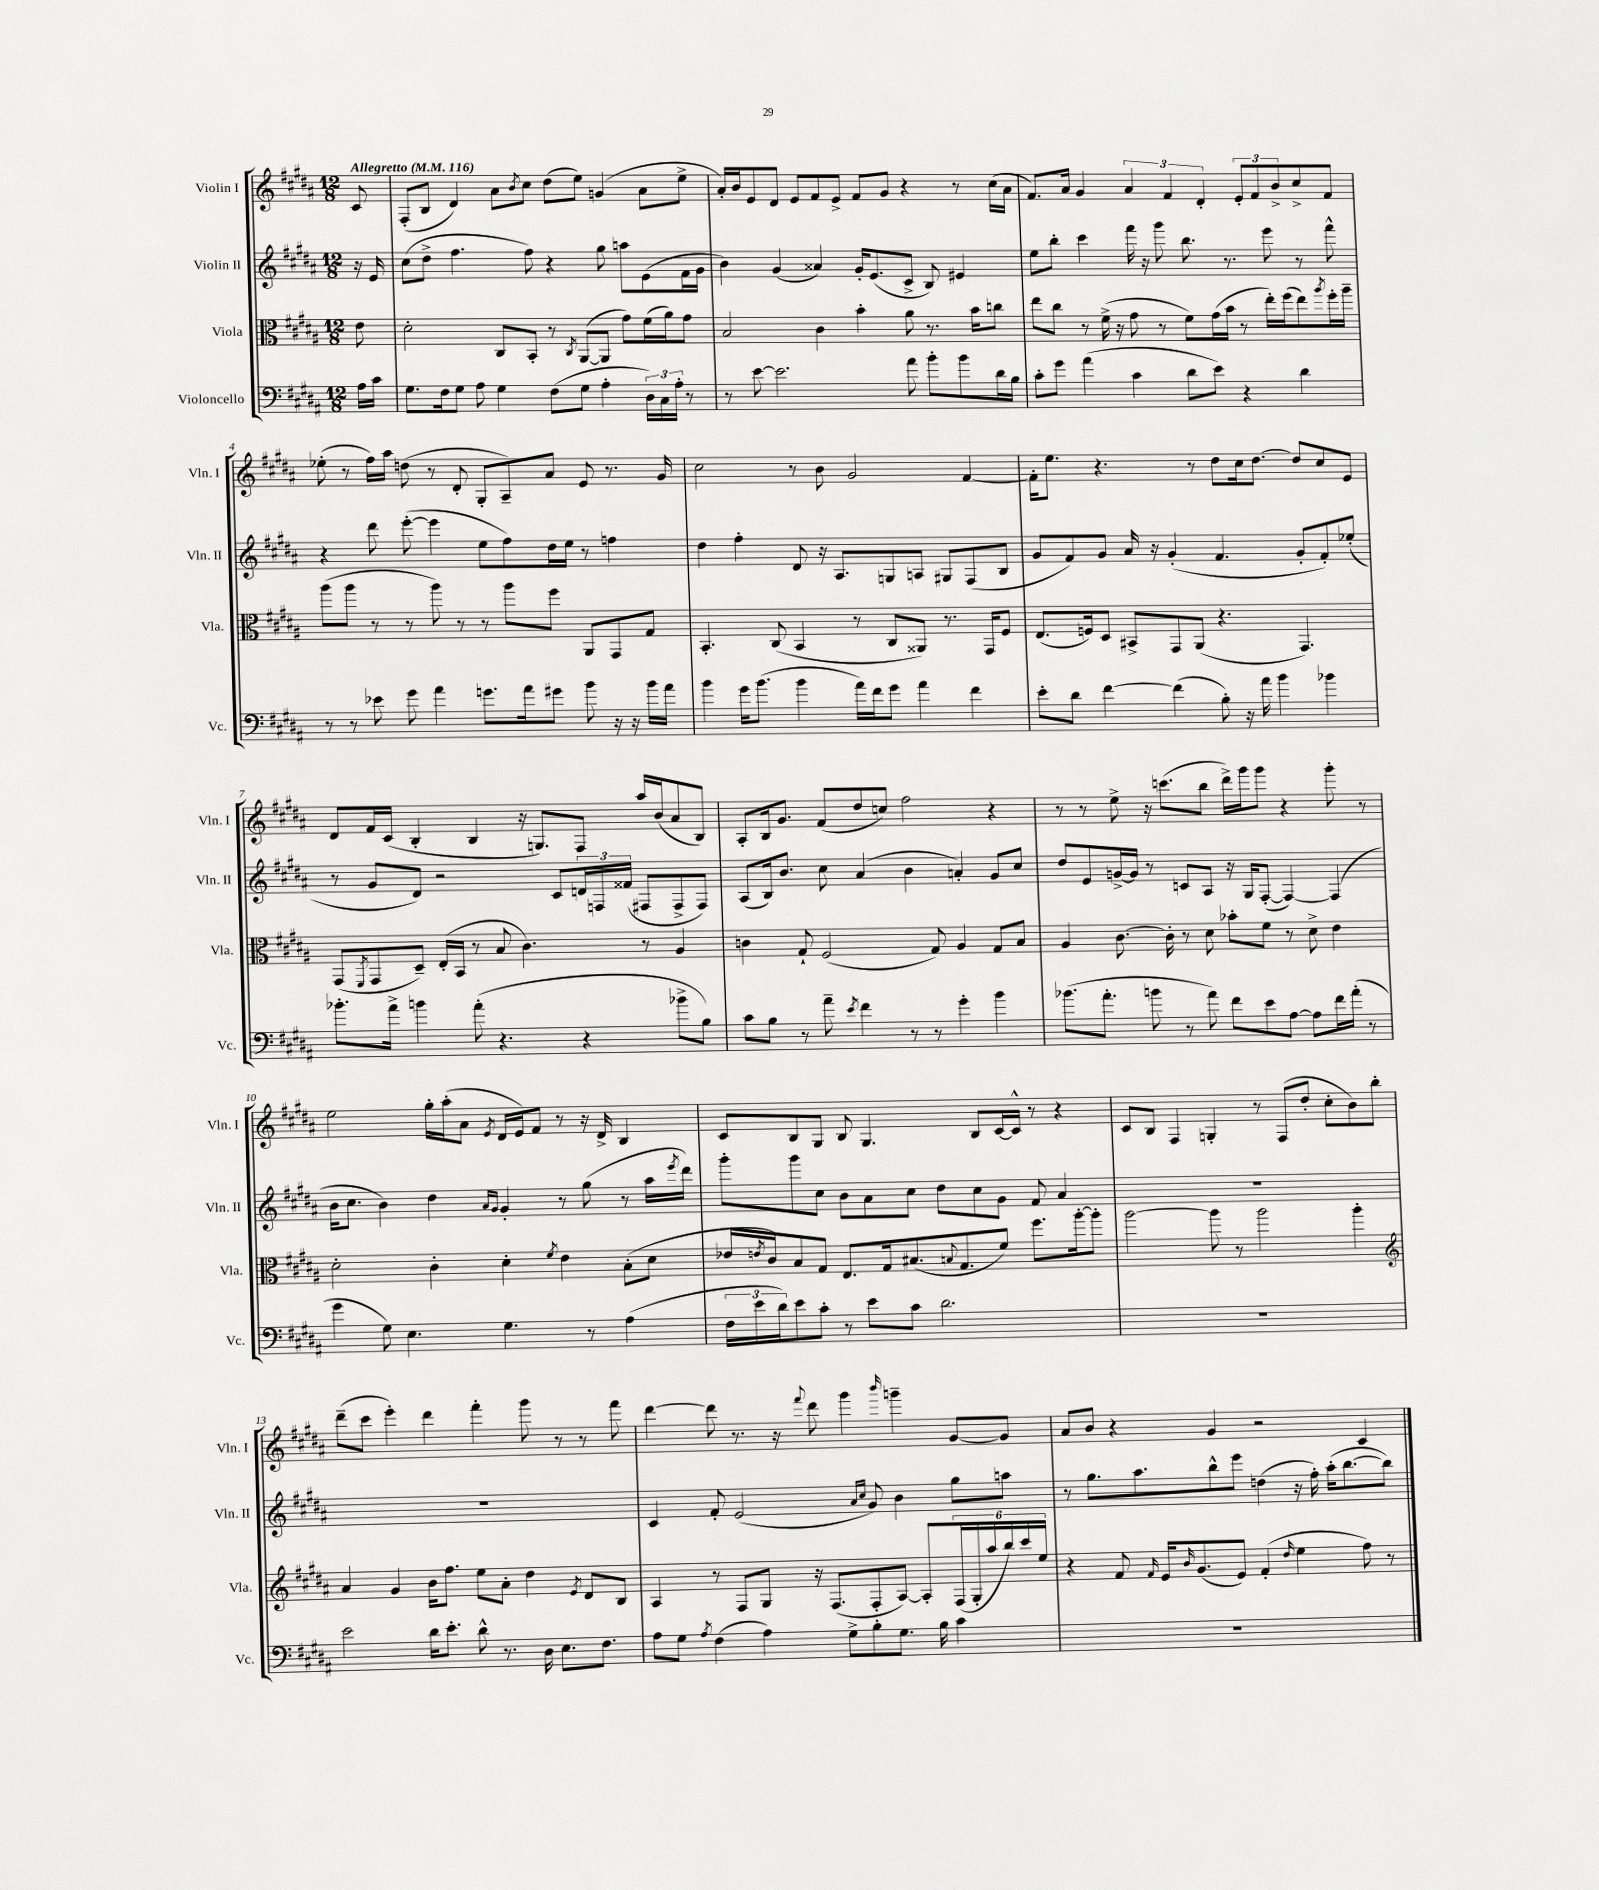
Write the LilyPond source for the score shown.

<<
\new StaffGroup <<
\new Staff = "s0" \with { instrumentName = "Violin I" shortInstrumentName = "Vln. I" } {
    \clef treble \key b \major \numericTimeSignature \time 12/8 \partial 8 \tempo "Allegretto" 4 = 116
    cis'8 |
    fis8-.( b8 dis'4) ais'8 \acciaccatura { b'8 } cis''8 dis''8( e''8) g'4( ais'8 e''8-> |
    ais'16-.) b'16 e'8 dis'8 e'8 fis'8 e'8-> fis'8 gis'8 r4 r8 cis''16( ais'16 |
    fis'8.) ais'16 gis'4 \tuplet 3/2 { ais'4 fis'4 dis'4-. } \tuplet 3/2 { e'8-. fis'8 b'8-> } cis''8-> fis'8 |
    ees''8-.( r8 fis''16) ais''16 d''8( r8 dis'8-. gis8-. ais8--) ais'8 e'8 r8. gis'16 |
    cis''2 r8 b'8 gis'2 fis'4~ |
    fis'16-. e''8. r4. r8 dis''8 cis''16 dis''8.~ dis''8 cis''8 e'8 |
    dis'8 fis'16 cis'16( b4-. b4 r16 g8.) fis8 ais''16 b'16( ais'8 b8) |
    ais8-. b16 gis'8. fis'8( dis''8 c''8) fis''2 r4 |
    r8 r8 e''8-> r16 c'''8.( b''8 dis'''16->) gis'''16 gis'''8 r4 gis'''8-. r8 |
    e''2 gis''16-. ais''16-.( ais'8 \acciaccatura { e'8 } dis'16 e'16) fis'8 r8 r16 dis'16-> b4 |
    cis'8 b8 gis8 b8 gis4. b8 cis'16~ cis'16-^ r8 r4 |
    cis'8 b8 fis4 g4-. r8 fis8( dis''8-. cis''8-. b'8) b''8-. |
    dis'''8--( cis'''8 e'''4-.) dis'''4 fis'''4-. gis'''8 r8 r8 fis'''8 |
    dis'''4~ dis'''8 r8. r16 \appoggiatura { fis'''8 } dis'''8 gis'''4 \grace { b'''16 } g'''4-- gis'8~ gis'8 |
    ais'8 b'8 r4 gis'4 r2 cis'4 \bar "|." |
}
\new Staff = "s1" \with { instrumentName = "Violin II" shortInstrumentName = "Vln. II" } {
    \clef treble \key b \major \numericTimeSignature \time 12/8 \partial 8
    r16 e'16 |
    cis''8( dis''8-> fis''4. fis''8) r4 gis''8 a''8 e'8( fis'16 gis'16 |
    b'4) gis'4( aisis'4) gis'16-. e'8.( cis'8-> b8) eis'4 |
    e''8 b''8-. cis'''4 fis'''16 r16 gis'''8 b''8. r8. e'''8 r8 fis'''8-^ |
    r4 dis'''8 e'''8~-.( e'''4 e''8 fis''8) dis''16 e''16 r8 f''4 |
    dis''4 fis''4-. dis'8 r16 ais8. g8 a8 gis8 fis8( b8 |
    gis'8 fis'8) gis'8 ais'16 r16 gis'4-.( fis'4. gis'8-. fis'8-.) ees''8-.( |
    r8 gis'8 dis'8) r2 cis'8 \tuplet 3/2 { d'16 f16 fisis'16( } fis8 fis8-> fis8) |
    ais8( b16) b'8. cis''8 ais'4( b'4 a'4-.) gis'8 cis''8 |
    dis''8 e'8 g'16~-> g'16 r8 c'8 ais8 r16 gis16 fis8~-.( fis4~) fis4( |
    b'16 cis''8. b'4) dis''4 \grace { ais'16 gis'16 } gis'4-. r8 gis''8( r8 ais''16 \acciaccatura { e'''8 } dis'''16) |
    gis'''8-. gis'''8 cis''8 b'8 ais'8 cis''8 dis''8 cis''8 gis'8 fis'8 ais'4 |
    R1. |
    R1. |
    cis'4 fis'8-. e'2( \grace { ais'16 cis''16 } gis'8) b'4 gis''8 a''8 |
    r8 gis''8. ais''8. b''8-^ e'''8 d''4( r16 fis''16-.) ais''16-.( b''8.~ b''8) \bar "|." |
}
\new Staff = "s2" \with { instrumentName = "Viola" shortInstrumentName = "Vla." } {
    \clef alto \key b \major \numericTimeSignature \time 12/8 \partial 8
    e'8 |
    dis'2-. cis8 b,8-. r8 \acciaccatura { cis8 } ais,8~( ais,8 gis'8) fis'16( ais'16) gis'8 |
    b2 cis'4 b'4-. ais'8 r8. b'16 c''8 |
    e''8 cis''8 r8 fis'16->( r16 gis'8 r8 fis'8) gis'16( b'16 r8 e''16-.) fis''16( e''8) \acciaccatura { ais''8 } fis''16-. ais''16-- |
    ais''8( ais''8 r8 r8 ais''8) r8 r8 ais''8 fis''8 ais,8 gis,8 gis8 |
    b,4.-. cis8( b,4 r8 cis8 aisis,8) r8. gis,16 fis8 |
    e8.( f16) dis8 bis,8-> gis,8 ais,8( r4. gis,4.) |
    gis,8( \acciaccatura { fis,8 } gis,8 dis8--) e16-.( b,16 r8 b8 cis'4.) r8 ais4 |
    c'4 gis8-! fis2( gis8) ais4 gis8 b8 |
    ais4 cis'8.~ cis'16-. r8 dis'8 bes'8-. fis'8 r8 dis'8-> e'4 |
    dis'2-. cis'4-. dis'4-. \acciaccatura { fis'8 } e'4 b8-.( dis'8 |
    ees'16 \acciaccatura { e'8 } cis'16) b8 gis8 e8. gis16 bis8.( \appoggiatura { b8 } gis8. fis'8) fis''8. ais''16~-. ais''8-. |
    ais''2~ ais''8 r8 ais''2 ais''4-. |
    \clef treble ais'4 gis'4 b'16 fis''8. e''8 ais'8-. dis''4 \acciaccatura { e'8 } dis'8 b8 |
    ais4 r8 fis8 gis8 r16 fis8.( fis8-. ais8~) ais8-. \tuplet 6/4 { fis16( gis16-. ais''16 b''16) cis'''16 e''16 } |
    r4 fis'8 \grace { fis'16 } e'16 \grace { b'16 } gis'8.( e'8) fis'4-.( \grace { dis''16 } e''4 fis''8) r8 \bar "|." |
}
\new Staff = "s3" \with { instrumentName = "Violoncello" shortInstrumentName = "Vc." } {
    \clef bass \key b \major \numericTimeSignature \time 12/8 \partial 8
    ais16 cis'16 |
    gis8. fis16 gis8 ais8 gis4 fis8( gis8 ais4-. \tuplet 3/2 { dis16) cis16 ais16-. } r8 |
    r8 e'8~ e'2. ais'8 b'8-. b'8 dis'16 b16 |
    cis'8-. gis'8 ais'4( cis'4 dis'8 e'8) r4 dis'4 |
    r8 r8 ees'8 gis'8 ais'4 g'8. ais'16 gis'8 b'8 r16 r16 b'16 ais'16 |
    b'4 gis'16 b'8.( b'4 ais'16) fis'16 gis'8 ais'4 fis'4 |
    e'8-. dis'8 fis'4~ fis'4( b8-.) r16 ais'16 b'4 bes'4 |
    bes'8.-. ais'16-> b'4 ais'8-.( r4. r4 bes'8-> b8) |
    cis'8 b8 r8 ais'8-- \acciaccatura { e'8 } fis'4 r8 r8 gis'4-. b'4 |
    bes'8.( ais'8.-. b'8 r8 ais'8) fis'8 e'8 ais8~ ais8 fis'16 ais'16-.( r8 |
    gis'4 gis8) e4. gis4. r8 ais4( |
    \tuplet 3/2 { fis16 e'16 dis'16) } e'8 cis'8-. r8 e'8 cis'8 dis'2. |
    R1. |
    e'2 dis'16 e'8.-. dis'8-^ r8. dis16 e8. fis8. |
    ais8 gis8 \acciaccatura { ais8 } fis4( ais4) gis8-> b8-. gis8. b16 cis'4 |
    R1. \bar "|." |
}
>>
>>
